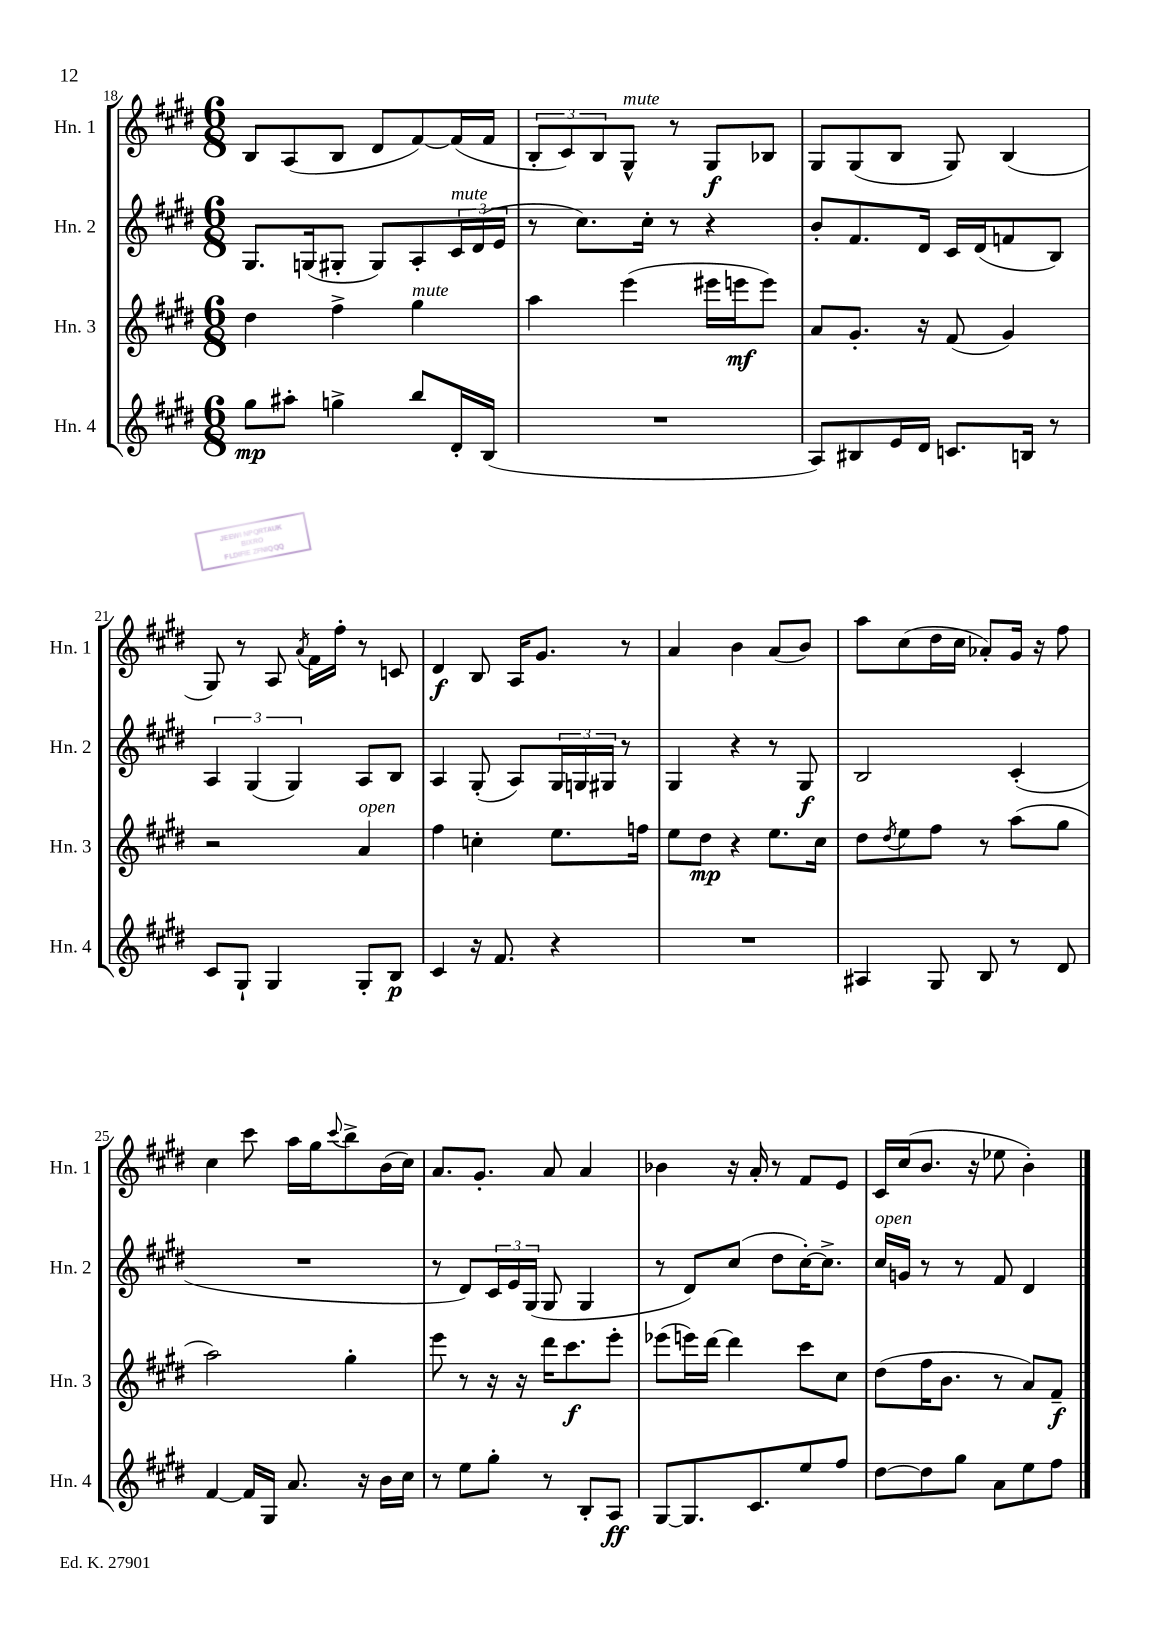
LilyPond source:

<<
\new StaffGroup <<
\new Staff = "s0" \with { instrumentName = "Hn. 1" shortInstrumentName = "Hn. 1" } {
    \clef treble \key e \major \numericTimeSignature \time 6/8
    b8 a8( b8 dis'8 fis'8~) fis'16( fis'16 |
    \tuplet 3/2 { b8-. cis'8) b8 } gis8-^^\markup { \italic "mute" } r8 gis8\f bes8 |
    gis8 gis8( b8 gis8) b4( |
    gis8) r8 a8 \acciaccatura { a'8 } fis'16 fis''16-. r8 c'8 |
    dis'4\f b8 a16 gis'8. r8 |
    a'4 b'4 a'8( b'8) |
    a''8 cis''8( dis''16 cis''16 aes'8-.) gis'16 r16 fis''8 |
    cis''4 cis'''8 a''16 gis''16 \appoggiatura { cis'''8 } b''8-> b'16( cis''16) |
    a'8. gis'8.-. a'8 a'4 |
    bes'4 r16 a'16-. r8 fis'8 e'8 |
    cis'16 cis''16( b'8. r16 ees''8 b'4-.) \bar "|." |
}
\new Staff = "s1" \with { instrumentName = "Hn. 2" shortInstrumentName = "Hn. 2" } {
    \clef treble \key e \major \numericTimeSignature \time 6/8
    gis8. g16( gis8-. gis8) a8-. \tuplet 3/2 { cis'16^\markup { \italic "mute" } dis'16( e'16 } |
    r8 cis''8.) cis''16-. r8 r4 |
    b'8-. fis'8. dis'16 cis'16 dis'16( f'8 b8) |
    \tuplet 3/2 { a4 gis4( gis4) } a8 b8 |
    a4 gis8-.( a8) \tuplet 3/2 { gis16 g16 gis16 } r8 |
    gis4 r4 r8 gis8\f |
    b2 cis'4-.( |
    R2. |
    r8 dis'8) \tuplet 3/2 { cis'16 e'16 gis16( } gis8 gis4 |
    r8 dis'8) cis''8( dis''8 cis''16~-.) cis''8.-> |
    cis''16^\markup { \italic "open" } g'16 r8 r8 fis'8 dis'4 \bar "|." |
}
\new Staff = "s2" \with { instrumentName = "Hn. 3" shortInstrumentName = "Hn. 3" } {
    \clef treble \key e \major \numericTimeSignature \time 6/8
    dis''4 fis''4-> gis''4^\markup { \italic "mute" } |
    a''4 e'''4( eis'''16 e'''16\mf e'''8) |
    a'8 gis'8.-. r16 fis'8( gis'4) |
    r2 a'4^\markup { \italic "open" } |
    fis''4 c''4-. e''8. f''16 |
    e''8 dis''8\mp r4 e''8. cis''16 |
    dis''8 \acciaccatura { dis''8 } e''8 fis''8 r8 a''8( gis''8 |
    a''2) gis''4-. |
    e'''8 r8 r16 r16 dis'''16 cis'''8.\f e'''8-. |
    ees'''8( e'''16) dis'''16~ dis'''4 cis'''8 cis''8 |
    dis''8( fis''16 b'8. r8 a'8) fis'8--\f \bar "|." |
}
\new Staff = "s3" \with { instrumentName = "Hn. 4" shortInstrumentName = "Hn. 4" } {
    \clef treble \key e \major \numericTimeSignature \time 6/8
    gis''8\mp ais''8-. g''4-> b''8 dis'16-. b16( |
    R2. |
    a8) bis8 e'16 dis'16 c'8. b16 r8 |
    cis'8 gis8-! gis4 gis8-. b8\p |
    cis'4 r16 fis'8. r4 |
    R2. |
    ais4 gis8 b8 r8 dis'8 |
    fis'4~ fis'16 gis16 a'8. r16 b'16 cis''16 |
    r8 e''8 gis''8-. r8 b8-. a8\ff |
    gis8~ gis8. cis'8. e''8 fis''8 |
    dis''8~ dis''8 gis''8 a'8 e''8 fis''8 \bar "|." |
}
>>
>>
\layout { \context { \Score currentBarNumber = #18 } }
